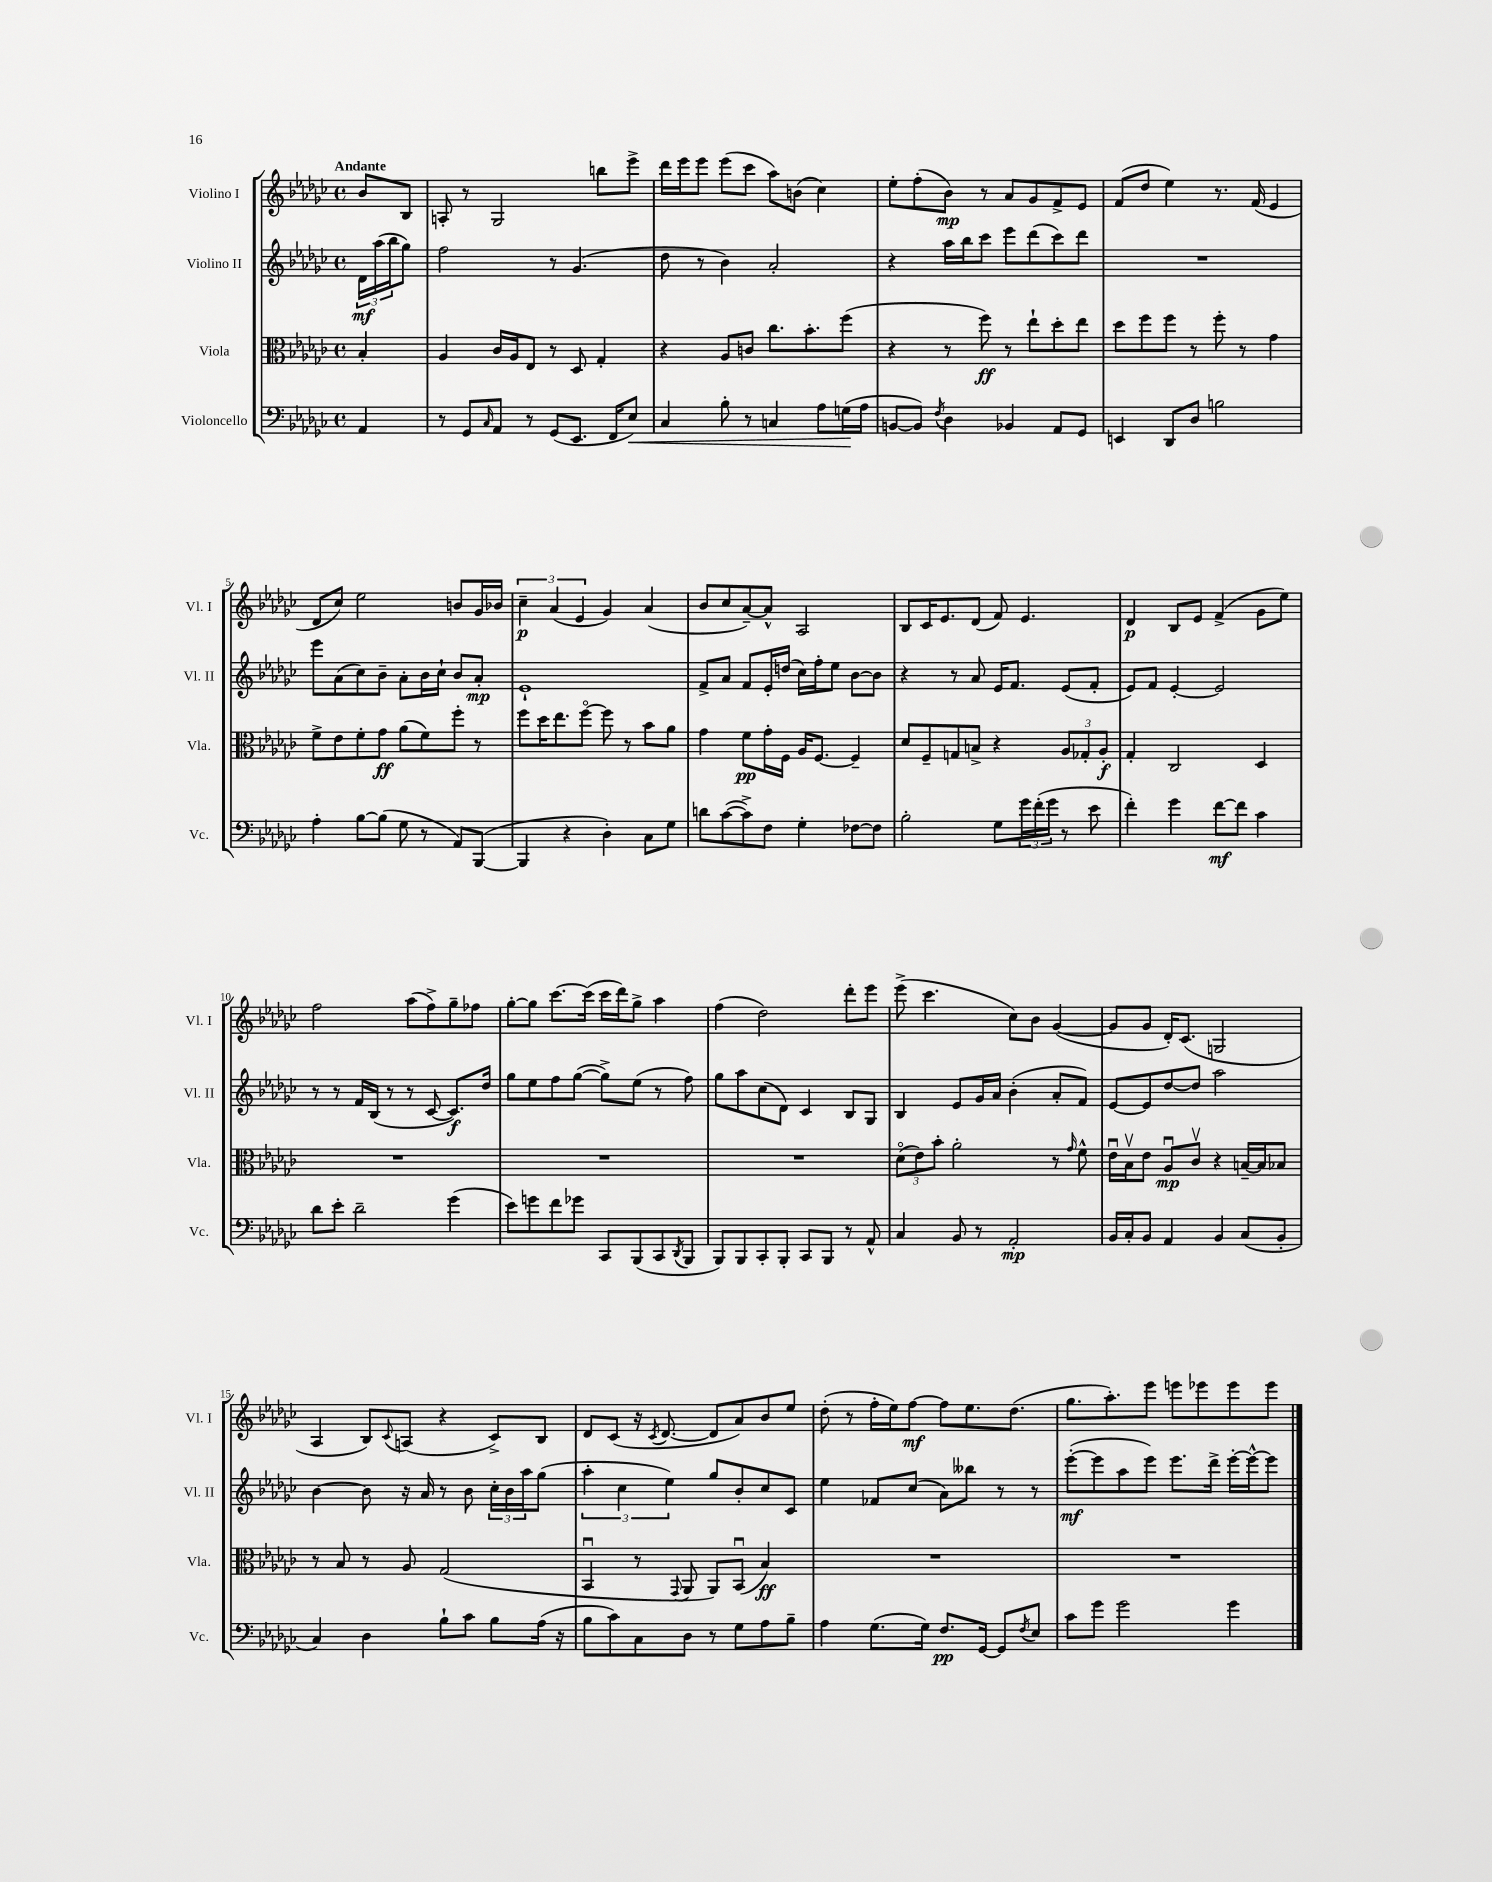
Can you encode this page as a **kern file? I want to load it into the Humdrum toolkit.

**kern	**kern	**kern	**kern
*staff4	*staff3	*staff2	*staff1
*clefF4	*clefC3	*clefG2	*clefG2
*k[b-e-a-d-g-c-]	*k[b-e-a-d-g-c-]	*k[b-e-a-d-g-c-]	*k[b-e-a-d-g-c-]
*M4/4	*M4/4	*M4/4	*M4/4
*met(c)	*met(c)	*met(c)	*met(c)
4AA-	4B-'	24d-	8b-
.	.	(24aa-	.
.	.	24bb-	.
.	.	8gg-)	8B-
=	=	=	=
8r	4A-	2ff	8A'
8GG-	.	.	8r
16qqC-	.	.	.
8AA-	16c-	.	2G-
.	16A-	.	.
8r	8E-	.	.
(8GG-	8r	8r	.
8.EE-	8D-	(4.g-	.
.	4G-'	.	8bb
16FF	.	.	.
8E-)	.	.	8eee-^
=	=	=	=
4C-	4r	8dd-	16ddd-
.	.	.	16eee-
.	.	8r	8eee-
8B-'	8A-	4b-)	(8eee-
8r	8c	.	8ccc-
4C	8.cc-	2a-'	8aa-)
.	.	.	(8b
.	8.b-'	.	.
8A-	.	.	4cc-)
(16G	(8ff	.	.
16A-	.	.	.
=	=	=	=
[8BB	4r	4r	8ee-'
8BB])	.	.	(8ff'
8qF	.	.	.
4D-	8r	16aa-	8b-)
.	.	16bb-	.
.	8ff)	8ccc-	8r
4BB-	8r	8eee-	8a-
.	8ee-`	(8ddd-	8g-
8AA-	8dd-'	8ccc-)	8f^
8GG-	8ee-	8ddd-	8e-
=	=	=	=
4EE	8dd-	1r	(8f
.	8ff	.	8dd-
8DD-	8ff	.	4ee-)
8D-	8r	.	.
2B	8ff'	.	8.r
.	8r	.	.
.	.	.	(16f
.	4g-	.	4e-
=	=	=	=
4A-'	8f^	8eee-	8d-
.	8e-	(8a-	8cc-)
[8B-	8f'	8cc-)	2ee-
(8B-]	8g-	8b-~	.
8G-	(8a-	8a-'	.
8r	8f)	16b-	.
.	.	16cc-`	.
8AA-)	8ff'	8b-	8b
([8BBB-	8r	8a-'	16g-
.	.	.	16b-
=	=	=	=
4BBB-]	8ff	1e-`	6cc-~
.	16dd-	.	.
.	.	.	(6a-
.	8.ee-	.	.
4r	.	.	.
.	.	.	6e-
.	[8ffo	.	.
4D-')	8ff]	.	4g-)
.	8r	.	.
8C-	8b-	.	(4a-
8G-	8a-	.	.
=	=	=	=
8d	4g-	8f^	8b-
([8c-	.	8a-	8cc-
8c-^])	8f	8f	[8a-~)
8F	16g-'	16e-'	8a-^^]
.	16F	(16dd	.
4G-'	16A-	16cc-)	2A-
.	[8.F	16ff'	.
.	.	8ee-	.
[8F-	4F~]	[8b-	.
8F-]	.	8b-]	.
=	=	=	=
2B-'	8d-	4r	8B-
.	8F~	.	16c-
.	.	.	8.e-
.	8G	8r	.
.	8B^	8a-	(8d-
8G-	4r	16e-	8f)
.	.	8.f	.
24g-	.	.	4.e-
(24f'	.	.	.
24g-	.	.	.
8r	12A-	(8e-	.
.	12G-'	.	.
8e-	.	8f'	.
.	12A-'	.	.
=	=	=	=
4f')	4G-'	8e-)	4d-
.	.	8f	.
4g-	2C-	[4e-'	8B-
.	.	.	8e-
[8f	.	2e-]	(4f^
8f]	.	.	.
4c-	4D-	.	8g-
.	.	.	8ee-)
=	=	=	=
8d-	1r	8r	2ff
8e-'	.	8r	.
2d-~	.	16f	.
.	.	(16B-	.
.	.	8r	.
.	.	8r	(8aa-
.	.	[8c-	8ff^)
(4g-	.	8.c-])	8gg-~
.	.	.	8ff-
.	.	16dd-	.
=	=	=	=
8e-)	1r	8gg-	[8gg-'
8g	.	8ee-	8gg-]
8f	.	8ff	[8.ccc-
8g-	.	([8gg-	.
.	.	.	(16ccc-]
8CC-	.	8gg-^])	16ccc-
.	.	.	16ddd-)
(8BBB-	.	(8ee-	8gg-^
8CC-	.	8r	4aa-
8qDD-	.	.	.
8BBB-	.	8ff)	.
=	=	=	=
8BBB-)	1r	8gg-	(4ff
8BBB-	.	8aa-	.
8CC-'	.	(8cc-	2dd-)
8BBB-'	.	8d-)	.
8CC-	.	4c-	.
8BBB-	.	.	.
8r	.	8B-	8ddd-'
8AA-^^	.	8G-	8eee-
=	=	=	=
4C-	(12d-o	4B-	(8eee-^
.	12e-)	.	.
.	.	.	4.ccc-
.	12b-'	.	.
8BB-	2a-'	8e-	.
8r	.	16g-	.
.	.	16a-	.
2AA-'	.	(4b-'	8cc-)
.	.	.	8b-
.	8r	8a-'	([4g-
.	16qqg-	.	.
.	8f^^	8f)	.
=	=	=	=
16BB-	16e-u	[8e-	8g-]
16C-'	16B-v	.	.
8BB-	8e-	8e-]	8g-
4AA-	8A-u	[8dd-	16d-')
.	.	.	(8.c-
.	8c-v	8dd-]	.
4BB-	4r	2aa-	2G
(8C-	[16B~	.	.
.	16B]	.	.
8BB-'	8B-	.	.
=	=	=	=
4C-)	8r	[4b-	4A-
.	8B-	.	.
4D-	8r	8b-]	8B-)
.	.	.	8qqc-
.	8A-	16r	(8A
.	.	16a-	.
8B-`	(2G-	8r	4r
8c-	.	8b-	.
8B-	.	24cc-'	8c-^)
.	.	24b-	.
.	.	24aa-	.
(16A-	.	(8gg-	8B-
16r	.	.	.
=	=	=	=
8B-	4BB-u	6aa-'	8d-
8c-)	.	.	(8c-
.	.	6cc-	.
8C-	8r	.	16r
.	.	.	8qc-
.	.	.	[8.d-
.	.	6ee-)	.
.	8qqGG-	.	.
8D-	8AA-	.	.
8r	8AA-)	8gg-	8d-]
8G-	(8BB-u	8b-'	8a-)
8A-	4B-)	8cc-	8b-
8B-~	.	8c-	8ee-
=	=	=	=
4A-	1r	4ee-	(8dd-'
.	.	.	8r
(8.G-	.	8f-	16ff'
.	.	.	16ee-)
.	.	(8cc-	[8ff
16G-)	.	.	.
8.F	.	8a-)	8ff]
.	.	8bb--	8.ee-
[16GG-	.	.	.
8GG-]	.	8r	.
.	.	.	(8.dd-
8qF	.	.	.
8E-	.	8r	.
=	=	=	=
8c-	1r	([8eee-'	8.gg-
8g-	.	8eee-]	.
.	.	.	8.aa-')
2g-	.	8aa-	.
.	.	8eee-)	8eee-
.	.	8.eee-	8eee
.	.	.	8eee-
.	.	16ddd-^	.
4g-	.	[16eee-'	8eee-
.	.	16eee-^^_	.
.	.	8eee-]	8eee-
==	==	==	==
*-	*-	*-	*-
